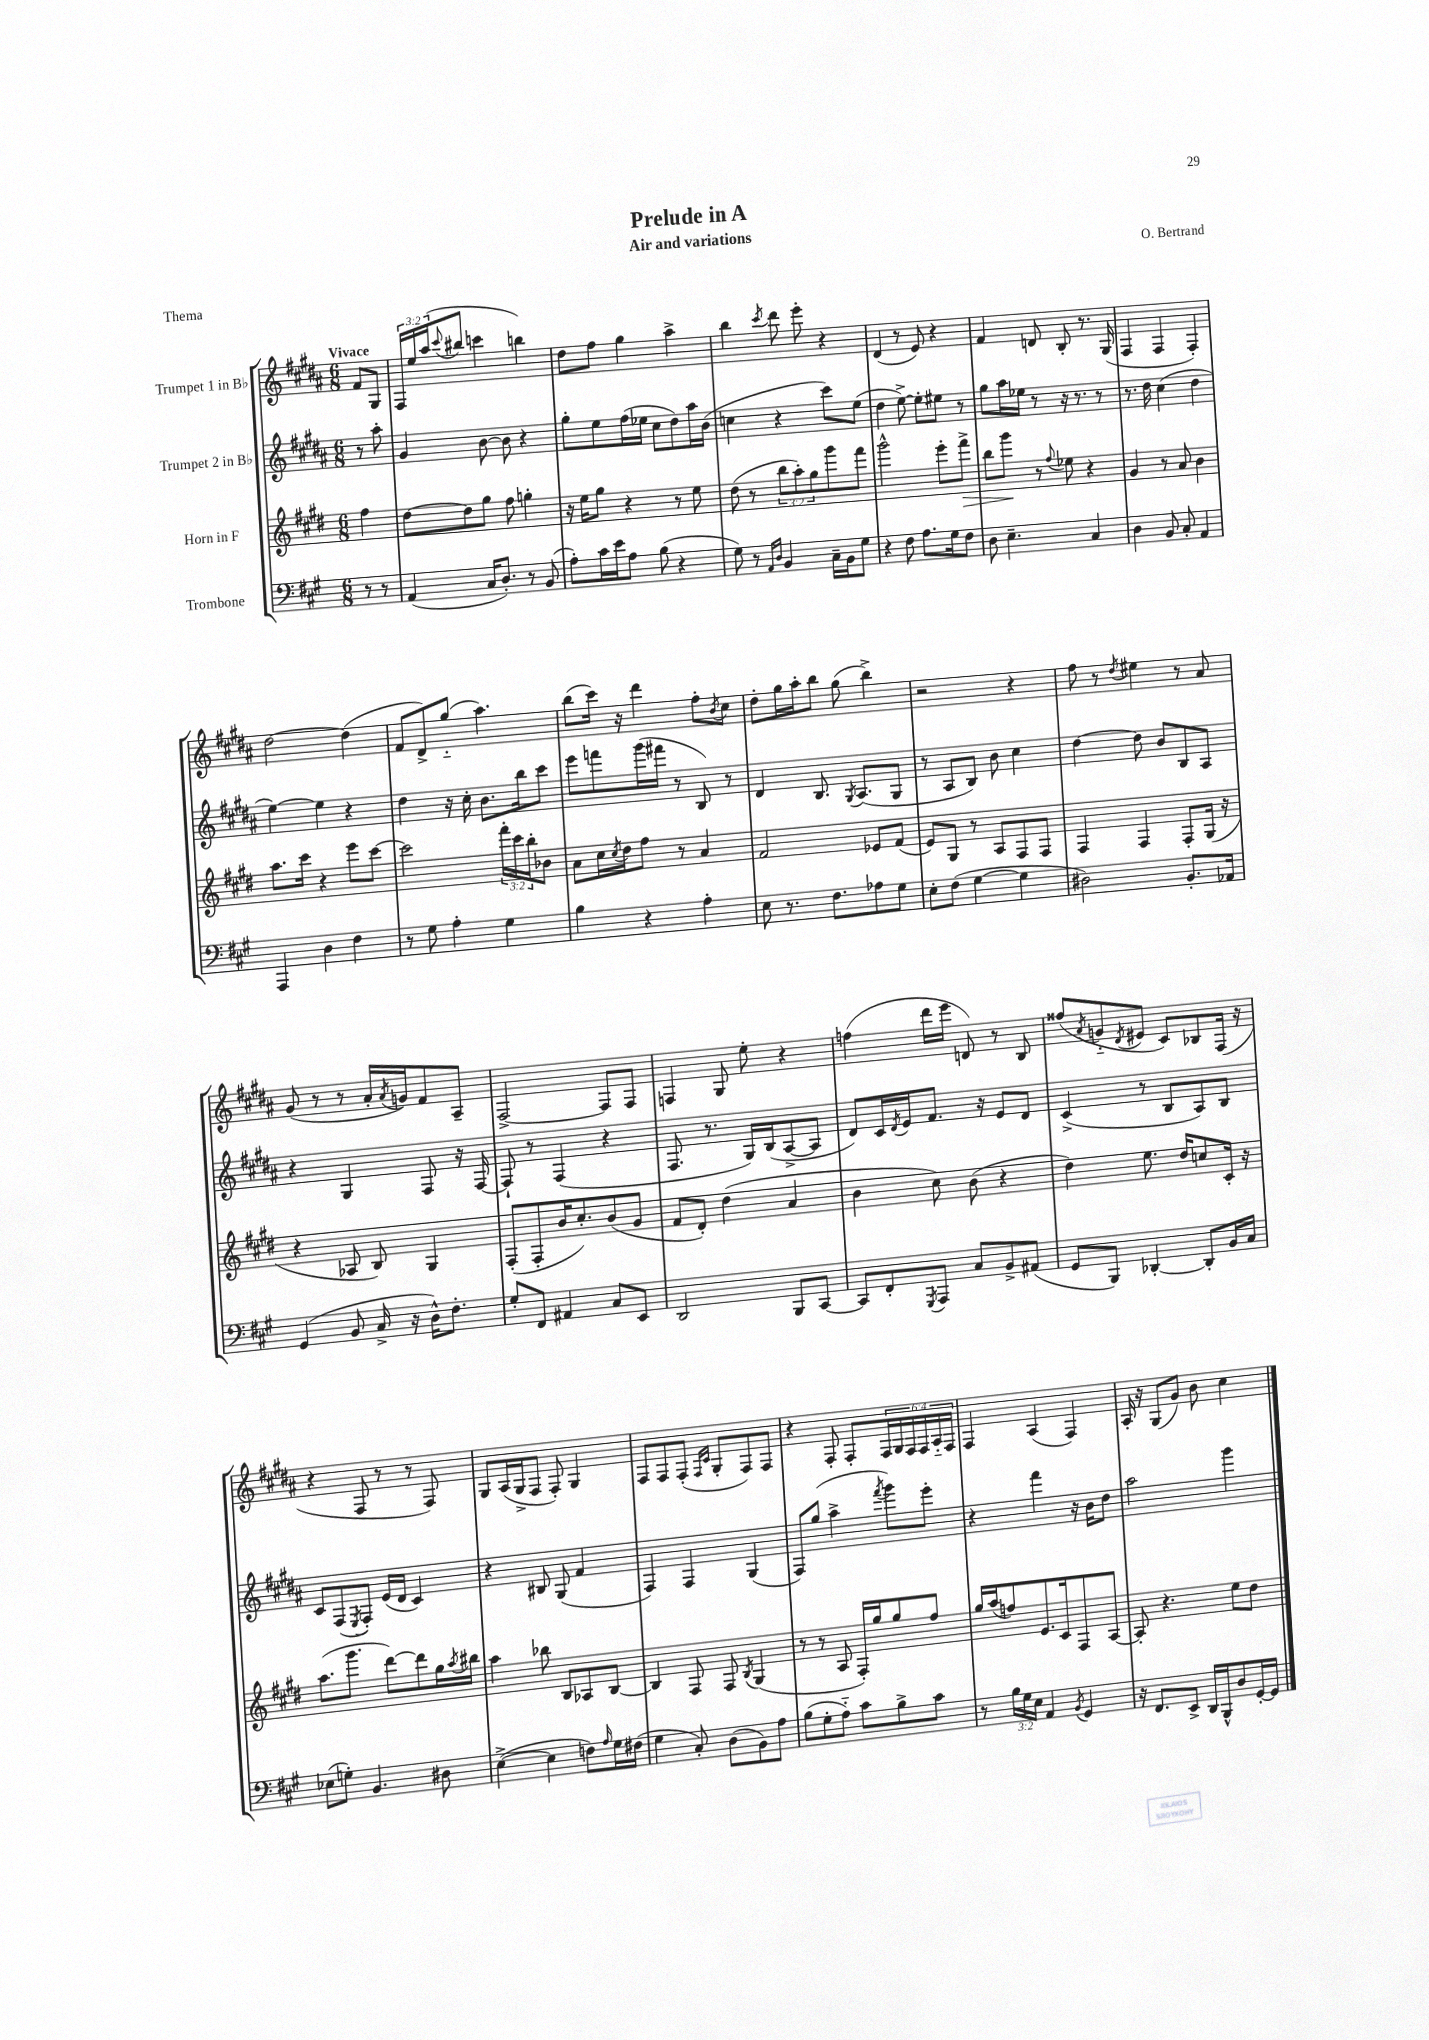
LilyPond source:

\header { title = "Prelude in A" composer = "O. Bertrand" subtitle = "Air and variations" piece = "Thema" }
<<
\new StaffGroup <<
\new Staff = "s0" \with { instrumentName = "Trumpet 1 in Bb" } {
    \clef treble \key b \major \numericTimeSignature \time 6/8 \override Staff.TupletNumber.text = #tuplet-number::calc-fraction-text \partial 4 \tempo "Vivace"
    fis'8 gis8 |
    \tuplet 3/2 { fis16 e''16 ais''16( } \appoggiatura { cis'''8 } bis''8 c'''4 b''4) |
    dis''8 fis''8 gis''4 ais''4-> |
    b''4 \acciaccatura { cis'''8 } dis'''8 e'''8-. r4 |
    dis'4( r8 e'8) r4 |
    fis'4 d'8 b8-. r8. gis16( |
    fis4 fis4 fis4-.) |
    dis''2~ dis''4( |
    fis'8 dis'8->) gis''8-_( ais''4.) |
    b''8( cis'''16) r16 dis'''4 fis''8-. \acciaccatura { b'8 } cis''8 |
    dis''8-. gis''16 ais''16-. b''8 gis''8( b''4->) |
    r2 r4 |
    fis''8 r8 \acciaccatura { dis''8 } eis''4 r8 ais'8 |
    gis'8( r8 r8 ais'16-. \acciaccatura { ais'8 } g'16) fis'8 ais8-- |
    fis2~-> fis8 fis8 |
    f4 gis8 e''8-. r4 |
    f''4( dis'''16 e'''16 d'8) r8 b8 |
    fisis''8( \acciaccatura { ais'8 } g'8-_ \acciaccatura { dis'8 } eis'8 cis'8) bes8 fis16( r16 |
    r4 fis8 r8 r8 fis8) |
    gis8 ais16( gis16-> fis8 fis8-.) gis4 |
    fis8 fis8 fis8-.( \grace { fis16 cis'16 } gis8-. fis8) fis8 |
    r4 fis8-. fis8-. \tuplet 6/4 { fis16 gis16 fis16 fis16 ais16-_ fis16 } |
    fis4 ais4( fis4) |
    ais16-. r16 gis8( gis'8) b'8 cis''4 \bar "|." |
}
\new Staff = "s1" \with { instrumentName = "Trumpet 2 in Bb" } {
    \clef treble \key b \major \numericTimeSignature \time 6/8 \partial 4
    r8 ais''8-. |
    gis'4 b'8~ b'8 r4 |
    gis''8-. e''8 fis''16( ees''16 cis''8 dis''8) ais''16 b'16( |
    c''4 r4 cis'''8) e''8( |
    dis''4 e''8~->) e''8-. eis''8 r8 |
    gis''8 ais''16 ees''16 r8 r16 r8. r8 |
    r8. dis''16 cis''4( dis''4 |
    e''4~) e''4 r4 |
    dis''4 r16 cis''16-. b'8. b''16 cis'''8 |
    e'''8 f'''8 gis'''16( fis'''16 r8 b8) r8 |
    dis'4 b8. \acciaccatura { gis8 } ais8.( gis8 |
    r8 ais8 b8) b'8 cis''4 |
    dis''4~ dis''8 b'8 b8 ais8 |
    r4 gis4 fis8 r16 fis16~ |
    fis8-! r8 fis4( r4 |
    fis8. r8. gis16) b16( ais8~-> ais8 |
    dis'8) cis'16 \acciaccatura { dis'8 } e'16 fis'8. r16 e'8 dis'8 |
    cis'4->( r8 b8 ais8) b8 |
    cis'8 fis8( \acciaccatura { e8 } fis8-.) e'16( dis'16 cis'4) |
    r4 bis8 gis8( fis'4 |
    fis4) fis4 gis4( |
    fis8) gis''8( ais''4-> \acciaccatura { fis'''8 } gis'''8) e'''8-. |
    r4 fis'''4 r16 b'16 dis''8 |
    ais''2 gis'''4 \bar "|." |
}
\new Staff = "s2" \with { instrumentName = "Horn in F" } {
    \clef treble \key e \major \numericTimeSignature \time 6/8 \override Staff.TupletNumber.text = #tuplet-number::calc-fraction-text \partial 4
    fis''4 |
    dis''8~ dis''8 gis''8 fis''8 g''4-. |
    r16 e''16 gis''8 r4 r8 e''8 |
    dis''8( r8 \tuplet 3/2 { b''8 a''8-.) gis''8 } gis'''8 fis'''8 |
    gis'''2-^ e'''8-. fis'''8->\> |
    b''8 gis'''8\! r8 \appoggiatura { fis''8 } ees''8 r4 |
    gis'4 r8 a'8 b'4 |
    a''8. cis'''16 r4 e'''8 cis'''8~ |
    cis'''2 \tuplet 3/2 { fis'''16-. cis'''16 b''16-. } bes'8 |
    a'8 cis''16 \acciaccatura { cis''8 } dis''16 fis''8 r8 a'4 |
    fis'2 ees'8 fis'8( |
    e'8) gis8 r8 a8 fis8 fis8 |
    fis4 fis4 fis8-. gis16( r16 |
    r4 aes8 b8) gis4 |
    fis8-.( fis8-. b'16 cis''8.-.) b'8( gis'8 |
    fis'8 dis'8-.) dis''4( a'4 |
    b'4 cis''8) b'8( r4 |
    dis''4) e''8. dis''16 c''8 cis'16-. r16 |
    a''8.( gis'''8. dis'''8~) dis'''8 gis''16 \acciaccatura { a''8 } bis''16 |
    a''4 bes''8 b8 aes8 b8~ |
    b4 fis8 fis8 \acciaccatura { b8 } gis4( |
    r8 r8 a8 fis16-.) gis''16 gis''8 fis''8 |
    gis''16 a''16( f''8) e'8. cis'16 fis8 a8~ |
    a8-. r4. e''8 dis''8 \bar "|." |
}
\new Staff = "s3" \with { instrumentName = "Trombone" } {
    \clef bass \key a \major \numericTimeSignature \time 6/8 \override Staff.TupletNumber.text = #tuplet-number::calc-fraction-text \partial 4
    r8 r8 |
    a,4( cis16 d8.-.) r8 b,8( |
    a8-.) cis'16 e'16 a8 b8( r4 |
    gis8) r8 \grace { a,16 d16 } b,4 cis16-- b,16 gis8 |
    r4 fis8 a8. gis16 fis8 |
    d8 e4.-- cis4 |
    d4 b,8 cis8-. a,4 |
    a,,4 d4 fis4 |
    r8 gis8 a4-. gis4 |
    b4 r4 a4-. |
    e8 r8. fis8. aes8 gis8 |
    e8-. fis8( gis4~ gis4 |
    dis2) b,8.-. aes,16 |
    gis,4( b,8 cis16-> r16 d16-^) fis8.-. |
    gis8-. fis,8 ais,4 cis8 e,8 |
    d,2 b,,8 cis,8~ |
    cis,8 fis,8-. \acciaccatura { gis,,8 } a,,8 cis8 b,8-> ais,8( |
    gis,8 b,,8) des,4~-. des,8-. b,16 cis16 |
    ees8( g8-.) b,4. dis8 |
    e4~->( e4 f8) \grace { a16 } gis16 fis16( |
    gis4 cis8-.) d8( b,8) a8 |
    b8( gis8-. a8-_) cis'8 b8-> cis'8 |
    r8 \tuplet 3/2 { b16 gis16 e16 } a,4 \acciaccatura { b,8 } gis,4 |
    r16 fis,8. e,8-> d,16 b,,16-^ d8 gis,16~-. gis,16 \bar "|." |
}
>>
>>
\layout { \context { \Score \remove "Bar_number_engraver" } }
